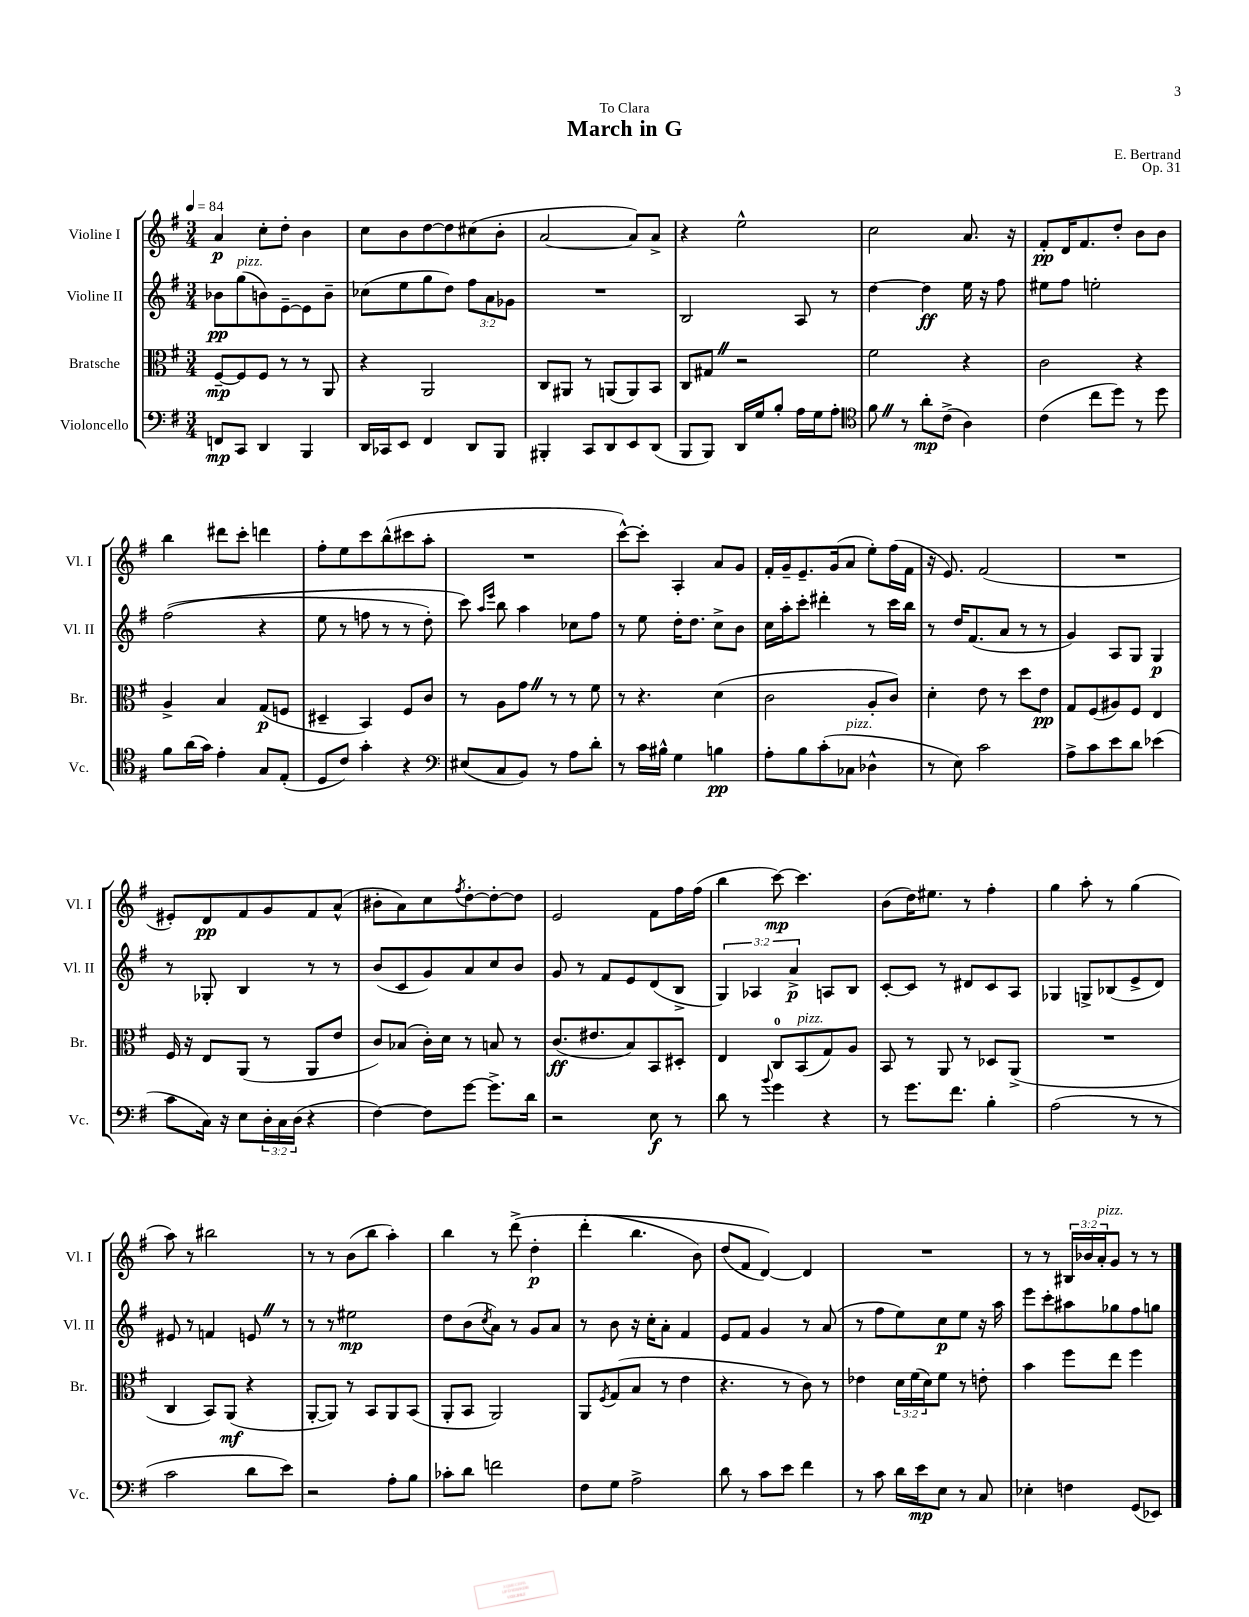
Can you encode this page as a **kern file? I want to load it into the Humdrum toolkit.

**kern	**kern	**kern	**kern
*staff4	*staff3	*staff2	*staff1
*clefF4	*clefC3	*clefG2	*clefG2
*k[f#]	*k[f#]	*k[f#]	*k[f#]
*M3/4	*M3/4	*M3/4	*M3/4
*MM84	*MM84	*MM84	*MM84
8FF	[8F#~	8b-	4a
8CC	8F#]	(8gg	.
4DD	8F#	8b)	8cc'
.	8r	[8e~	8dd'
4BBB	8r	8e]	4b
.	8AA	8b~	.
=	=	=	=
16DD	4r	(8cc-	8cc
16CC-	.	.	.
8EE	.	8ee	8b
4FF#	2AA	8gg	[8dd
.	.	8dd)	8dd]
8DD	.	12ff#	(8cc#
.	.	12a	.
8BBB	.	.	8b'
.	.	12g-	.
=	=	=	=
4BBB#'	8C	2.r	[2a
.	8AA#	.	.
8CC	8r	.	.
8DD	(8AA	.	.
8EE	8AA)	.	8a])
(8DD	8BB	.	8a^
=	=	=	=
8BBB	8C	2B	4r
8BBB)	8G#	.	.
16DD	2r	.	2ee^^
16G	.	.	.
8B'	.	.	.
16A	.	8A	.
16G	.	.	.
8A'	.	8r	.
=	=	=	=
*clefC4	*	*	*
8f#	2f#	[4dd	2cc
8r	.	.	.
8a'	.	4dd]	.
(8c^	.	.	.
4A)	4r	16ee	8.a
.	.	16r	.
.	.	8ff#	.
.	.	.	16r
=	=	=	=
(4c	2c	8ee#	8f#'
.	.	8ff#	16d
.	.	.	8.f#
8cc	.	2ee'	.
8dd)	.	.	8dd'
8r	4r	.	8b
8dd	.	.	8b
=	=	=	=
8f#	4A^	&((2ff#	4bb
(16a	.	.	.
16g)	.	.	.
4e'	4B	.	8ddd#
.	.	.	8ccc'
8G	(8G	4r	4ddd
(8E'	8F	.	.
=	=	=	=
8D	4D#~	8ee	8ff#'
8c)	.	8r	8ee
4g'	4BB)	8ff	8ccc
.	.	8r	(8bb^^
4r	8F#	8r	8ccc#
.	8c	8dd')	8aa'
=	=	=	=
*clefF4	*	*	*
(8E#	8r	8ccc&)	2.r
.	.	16qqaa	.
.	.	16qqeee	.
8C	8A	8bb	.
8BB)	8g	4aa	.
8r	8r	.	.
8A	8r	8cc-	.
8d'	8f#	8ff#	.
=	=	=	=
8r	8r	8r	[8ccc^^)
16c	4.r	8ee	8ccc']
16B#^^	.	.	.
4G	.	16dd'	4A'
.	.	8.dd	.
4B	(4d	8cc^	8a
.	.	8b	8g
=	=	=	=
8A'	2c	16cc	16f#'
.	.	16aa'	16g~
8B	.	8ccc'	8.e~
(8c'	.	4ddd#'	.
.	.	.	(16g
8C-	.	.	8a
4D-^^	8A'	8r	8ee')
.	8c)	16ccc	(16ff#
.	.	16bb	16f#
=	=	=	=
8r	4d'	8r	16r
.	.	.	8.e)
8E)	.	16dd	.
.	.	(8.f#	.
2c	8e	.	(2f#
.	8r	8a	.
.	8dd	8r	.
.	8e	8r	.
=	=	=	=
8A^	8G	4g)	2.r
8c	(8F#	.	.
8e	8A#)	8A	.
8d	8F#	8G	.
(4e-	4E	4G	.
=	=	=	=
8c	16F#	8r	8e#')
.	16r	.	.
16C)	8E	8G-'	8d
16r	.	.	.
8E	(8AA	4B	8f#
24D'	8r	.	8g
24C	.	.	.
(24D	.	.	.
4r	8AA	8r	8f#
.	8e	8r	(8a^^
=	=	=	=
[4F#)	8c)	(8b	8b#'
.	(8B-	8c	8a)
8F#]	16c')	8g)	8cc
.	16d	.	.
.	.	.	8qff#
[8g	8r	8a	[8dd'
8.g^]	8B	8cc	8dd'_
.	8r	8b	8dd]
16d	.	.	.
=	=	=	=
2r	(8.c	8g	2e
.	.	8r	.
.	8.e#	.	.
.	.	8f#	.
.	8B)	8e	.
8E	8BB	(8d	8f#
8r	8D#'	8B^	16ff#
.	.	.	(16ff#
=	=	=	=
8d	4E	6G)	4bb
8r	.	.	.
.	.	6A-	.
8qqb	.	.	.
4g	8C	.	[8ccc)
.	.	6a^	.
.	(8BB	.	4.ccc]
4r	8G)	8A	.
.	8A	8B	.
=	=	=	=
8r	8BB	[8c'	(8b
8.g	8r	8c]	16dd)
.	.	.	8.ee#
.	8AA	8r	.
8.f#	.	.	.
.	8r	8d#	8r
4B'	8D-	8c	4ff#'
.	(8AA^	8A	.
=	=	=	=
(2A	2.r	4G-	4gg
.	.	8G^	8aa'
.	.	(8B-	8r
8r	.	8e^	(4gg
8r	.	8d)	.
=	=	=	=
2c	4C	8e#	8aa)
.	.	8r	8r
.	8BB)	4f	2bb#
.	(8AA	.	.
8d	4r	8e	.
8e)	.	8r	.
=	=	=	=
2r	[8AA'	8r	8r
.	8AA])	8r	8r
.	8r	2ee#	(8b
.	8BB	.	8bb
8A'	8AA	.	4aa')
8B	(8BB	.	.
=	=	=	=
8c-'	8AA'	8dd	4bb
8d	8BB	(8b	.
.	.	8qcc	.
2f	2AA)	8a)	8r
.	.	8r	&(8ddd^
.	.	8g	4dd'
.	.	8a	.
=	=	=	=
8F#	8AA	8r	(4ddd'
.	8qF#	.	.
8G	(8G	8b	.
2A^	8B	16r	4.bb
.	.	16cc'	.
.	8r	8a'	.
.	4e	4f#	.
.	.	.	8b)
=	=	=	=
8d	4.r	8e	(8dd
8r	.	8f#	8f#
8c	.	4g	[4d)&)
8e	8r	.	.
4f#	8c)	8r	4d]
.	8r	(8a	.
=	=	=	=
8r	4e-	8r	2.r
8c	.	8ff#	.
16d	24d	8ee)	.
.	(24f#	.	.
16e	.	.	.
.	24d)	.	.
8E	8f#	8cc	.
8r	8r	8ee	.
8C	8e'	16r	.
.	.	16aa	.
=	=	=	=
4E-'	4b	8eee	8r
.	.	8ccc'	8r
4F	8ff#	8aa#	24B#
.	.	.	24b-
.	.	.	24a'
.	8ee	8gg-	8g
(8GG	4ff#	8ff#	8r
8EE-)	.	8gg	8r
==	==	==	==
*-	*-	*-	*-
